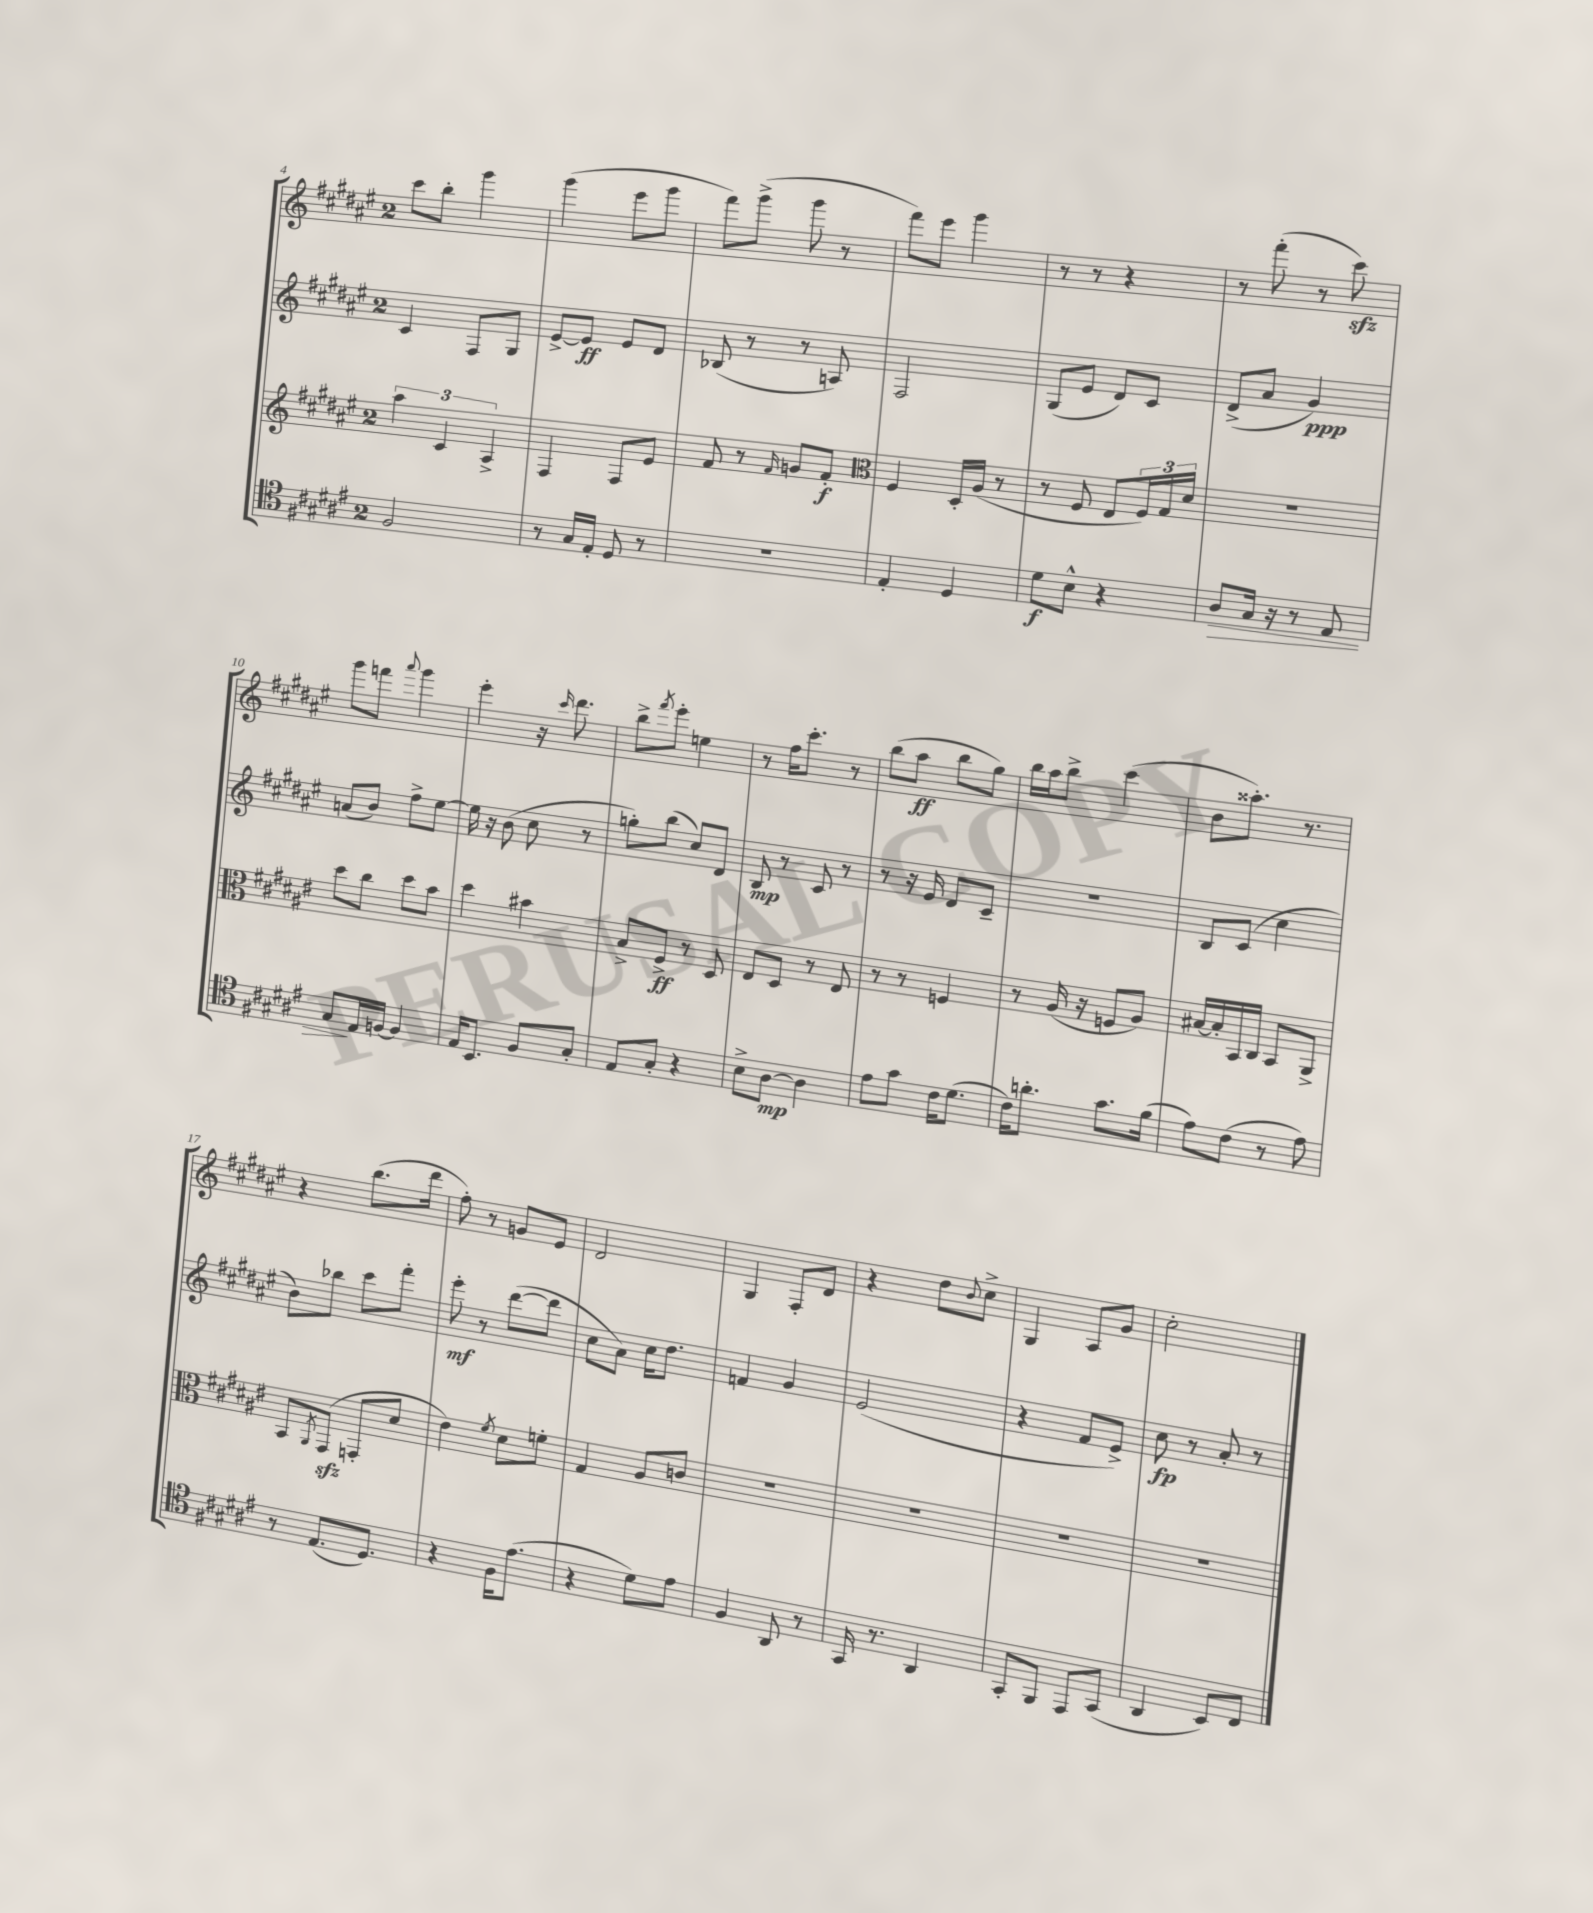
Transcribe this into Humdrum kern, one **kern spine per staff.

**kern	**dynam	**kern	**dynam	**kern	**dynam	**kern	**dynam
*part4	*part4	*part3	*part3	*part2	*part2	*part1	*part1
*staff4	*staff4	*staff3	*staff3	*staff2	*staff2	*staff1	*staff1
*clefC4	*	*clefG2	*	*clefG2	*	*clefG2	*
*k[f#c#g#d#a#e#]	*	*k[f#c#g#d#a#e#]	*	*k[f#c#g#d#a#e#]	*	*k[f#c#g#d#a#e#]	*
*M2/4	*	*M2/4	*	*M2/4	*	*M2/4	*
=4	=4	=4	=4	=4	=4	=4	=4
2F#/	.	6aa#\	.	4c#/	.	8ccc#\L	.
.	.	.	.	.	.	8bb'\J	.
.	.	6c#/	.	.	.	.	.
.	.	.	.	8F#/L	.	4ggg#\	.
.	.	6A#^/	.	.	.	.	.
.	.	.	.	8G#/J	.	.	.
=5	=5	=5	=5	=5	=5	=5	=5
8r	.	4F#/	.	[8e#^/L	.	(4ggg#\	.
16G#/LL	.	.	.	8e#/J]	ff	.	.
16E#'/JJ	.	.	.	.	.	.	.
8D#/	.	8F#/L	.	8e#/L	.	8eee#\L	.
8r	.	8e#/J	.	8d#/J	.	8ggg#\J	.
=6	=6	=6	=6	=6	=6	=6	=6
2r	.	8f#/	.	(8B-X/	.	8fff#\L)	.
.	.	8r	.	8r	.	(8ggg#^\J	.
.	.	16qqf#/	.	.	.	.	.
.	.	8gn/L	.	8r	.	8ggg#\	.
.	.	8f#'/J	f	8An/)	.	8r	.
=7	=7	=7	=7	=7	=7	=7	=7
*	*	*clefC3	*	*	*	*	*
4E#'/	.	4F#/	.	2F#/	.	8fff#\L)	.
.	.	.	.	.	.	8eee#\J	.
4D#/	.	16D#'/LL	.	.	.	4ggg#\	.
.	.	(16A#/JJ	.	.	.	.	.
.	.	8r	.	.	.	.	.
=8	=8	=8	=8	=8	=8	=8	=8
8d#\L	f	8r	.	(8G#/L	.	8r	.
8B^^\J	.	8F#/	.	8e#/J	.	8r	.
4r	.	8E#/L	.	8d#/L)	.	4r	.
.	.	24F#/L)	.	8c#/J	.	.	.
.	.	24G#/	.	.	.	.	.
.	.	24d#/JJ	.	.	.	.	.
=9	=9	=9	=9	=9	=9	=9	=9
!	!LO:HP:b	!	!	!	!	!	!
8A#/L	>	2r	.	(8d#^/L	.	8r	.
16G#/Jk	.	.	.	8a#/J	.	(8fff#'\	.
16r	.	.	.	.	.	.	.
8r	.	.	.	4g#/)	ppp	8r	.
8E#/	.	.	.	.	.	8ccc#zz\)	.
!!LO:LB:g=z
=10	=10	=10	=10	=10	=10	=10	=10
8G#/L	.	8dd#\L	.	(8an/L	.	8ggg#\L	.
16E#/L	]	8cc#\J	.	8b/J)	.	8fffn\J	.
[16Fn/JJ	.	.	.	.	.	.	.
.	.	.	.	.	.	8qqaaa#/	.
4F/]	.	8dd#\L	.	8ff#^\L	.	4ggg#\	.
.	.	8b\J	.	[8ee#\J	.	.	.
=11	=11	=11	=11	=11	=11	=11	=11
16E#/KL	.	4dd#\	.	16ee#\]	.	4eee#'\	.
8.BB/J	.	.	.	16r	.	.	.
.	.	.	.	(8b\	.	.	.
8F#/L	.	4b#X\	.	8cc#\	.	16r	.
.	.	.	.	.	.	16qqccc#/	.
.	.	.	.	.	.	8.ddd#\	.
8G#'/J	.	.	.	8r	.	.	.
=12	=12	=12	=12	=12	=12	=12	=12
8E#/L	.	8B^/L	.	8ggn'\L)	.	8bb^\L	.
.	.	.	.	.	.	8qfff#/	.
8G#'/J	.	8F#^/J	ff	(8bb\J	.	8eee#'\J	.
4r	.	8r	.	8cc#/L)	.	4een\	.
.	.	8D#/	.	8d#/J	.	.	.
=13	=13	=13	=13	=13	=13	=13	=13
8B^\L	.	8E#/L	.	8B/	mp	8r	.
[8A#\J	mp	8D#/J	.	8r	.	16ff#\KL	.
.	.	.	.	.	.	8.ccc#'\J	.
4A#\]	.	8r	.	8c#/	.	.	.
.	.	8E#/	.	8r	.	8r	.
=14	=14	=14	=14	=14	=14	=14	=14
8e#\L	.	8r	.	8r	.	(8bb\L	.
8g#\J	.	8r	.	16r	.	8aa#\J	ff
.	.	.	.	16e#/	.	.	.
16c#\KL	.	4Fn/	.	8d#/L	.	8bb\L	.
(8.d#\J	.	.	.	.	.	.	.
.	.	.	.	8c#~/J	.	8gg#\J)	.
=15	=15	=15	=15	=15	=15	=15	=15
16c#\KL)	.	8r	.	2r	.	16bb\LL	.
8.an'\J	.	.	.	.	.	16aa#\J	.
.	.	(16A#/	.	.	.	8bb^\J	.
.	.	16r	.	.	.	.	.
8.g#\L	.	8Fn/L	.	.	.	(4ccc#\	.
.	.	8A#/J)	.	.	.	.	.
(16f#\Jk	.	.	.	.	.	.	.
=16	=16	=16	=16	=16	=16	=16	=16
8e#\L)	.	[16B#X/LL	.	8B/L	.	8b\L	.
.	.	16B#'/]	.	.	.	.	.
(8c#\J	.	16BB/	.	(8c#/J	.	8.aa##X'\J)	.
.	.	16C#/JJ	.	.	.	.	.
8r	.	8BB/L	.	4cc#\	.	.	.
.	.	.	.	.	.	8.r	.
8e#\)	.	8AA#^/J	.	.	.	.	.
!!LO:LB:g=z
=17	=17	=17	=17	=17	=17	=17	=17
8r	.	8BB/L	.	8b\L)	.	4r	.
.	.	8qAA#/	.	.	.	.	.
(8.E#/L	.	(8GG#zz/J	.	8bb-X\J	.	.	.
.	.	8GGn'/L	.	8ccc#\L	.	(8.bb\L	.
8.D#/J)	.	.	.	.	.	.	.
.	.	8d#/J	.	8fff#'\J	.	.	.
.	.	.	.	.	.	16ddd#\Jk	.
=18	=18	=18	=18	=18	=18	=18	=18
4r	.	4e#\)	.	8eee#'\	mf	8ff#'\)	.
.	.	.	.	8r	.	8r	.
.	.	8qf#/	.	.	.	.	.
16F#\KL	.	8d#\L	.	([8ddd#\L	.	8gn/L	.
(8.e#\J	.	.	.	.	.	.	.
.	.	8fn'\J	.	8ddd#\J]	.	8e#/J	.
=19	=19	=19	=19	=19	=19	=19	=19
4r	.	4G#/	.	8cc#\L	.	2d#/	.
.	.	.	.	8a#\J)	.	.	.
8d#\L)	.	8A#/L	.	16cc#\KL	.	.	.
.	.	.	.	8.dd#\J	.	.	.
8e#\J	.	8cn/J	.	.	.	.	.
=20	=20	=20	=20	=20	=20	=20	=20
4F#/	.	2r	.	4fn/	.	4G#/	.
8AA#/	.	.	.	4g#/	.	8F#'/L	.
8r	.	.	.	.	.	8d#/J	.
=21	=21	=21	=21	=21	=21	=21	=21
16GG#/	.	2r	.	(2e#/	.	4r	.
8.r	.	.	.	.	.	.	.
4AA#/	.	.	.	.	.	8dd#\L	.
.	.	.	.	.	.	8qqb/	.
.	.	.	.	.	.	8cc#^\J	.
=22	=22	=22	=22	=22	=22	=22	=22
8GG#'/L	.	2r	.	4r	.	4G#/	.
8FF#/J	.	.	.	.	.	.	.
8EE#/L	.	.	.	8f#/L	.	8A#/L	.
(8GG#/J	.	.	.	8e#^/J)	.	8g#/J	.
=23	=23	=23	=23	=23	=23	=23	=23
4AA#/	.	2r	.	8cc#\	fp	2cc#'\	.
.	.	.	.	8r	.	.	.
8BB/L)	.	.	.	8a#'/	.	.	.
8C#/J	.	.	.	8r	.	.	.
==	==	==	==	==	==	==	==
*-	*-	*-	*-	*-	*-	*-	*-
